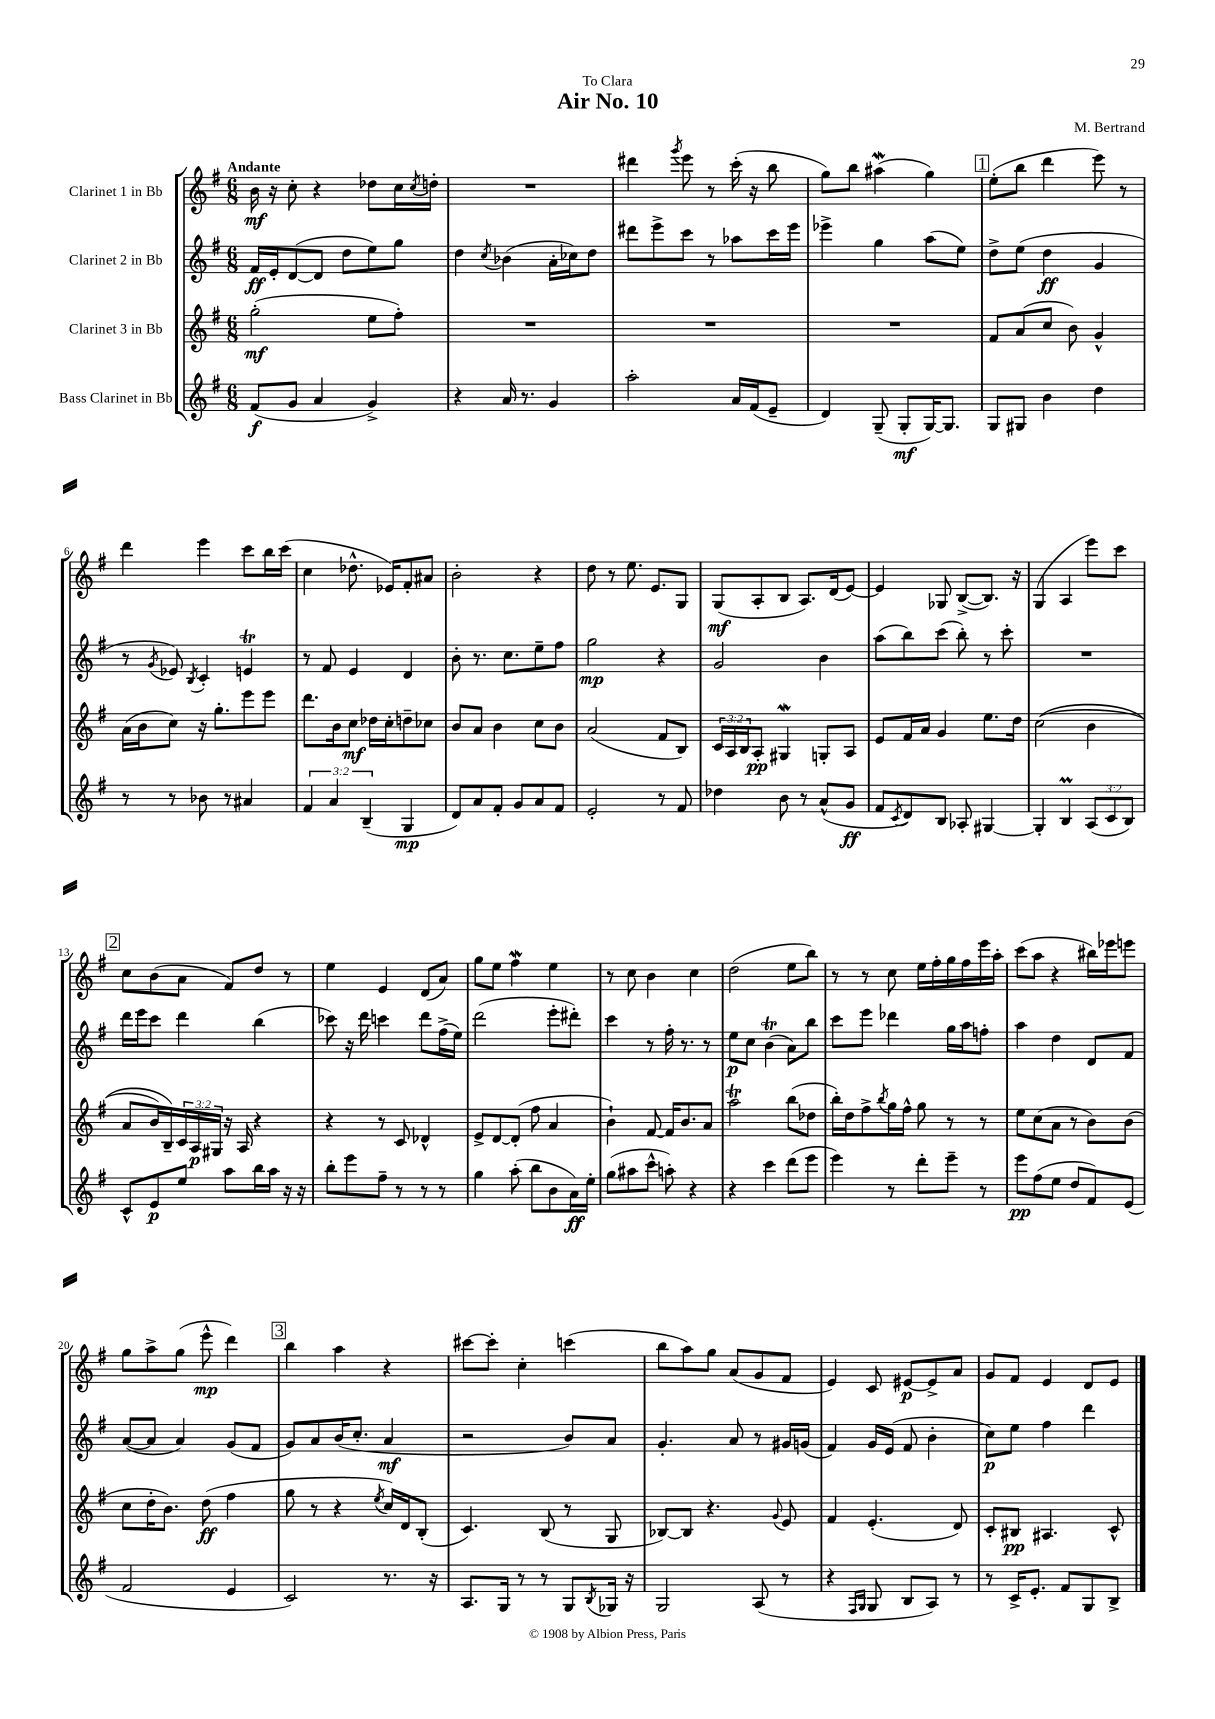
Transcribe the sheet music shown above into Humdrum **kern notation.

**kern	**kern	**kern	**kern
*staff4	*staff3	*staff2	*staff1
*clefG2	*clefG2	*clefG2	*clefG2
*k[f#]	*k[f#]	*k[f#]	*k[f#]
*M6/8	*M6/8	*M6/8	*M6/8
(8f#/L	(2gg'\	16f#/LL	16b\
.	.	16e'/J	16r
8g/J	.	([8d/	8cc'\
4a/	.	8d/]J	4r
.	.	8dd\L	.
4g^/)	8ee\L	8ee\)	8dd-\L
.	8ff#'\J)	8gg\J	16cc\L
.	.	.	8qcc/
.	.	.	16dd'\JJ
=	=	=	=
4r	2.r	4dd\	2.r
.	.	8qcc/	.
16a/	.	(4b-\	.
8.r	.	.	.
4g/	.	16a'\LL	.
.	.	16cc-\J)	.
.	.	8dd\J	.
=	=	=	=
2aa'\	2.r	8ddd#\L	4ddd#\
.	.	8eee^\	.
.	.	.	8qggg/
.	.	8ccc\J	8eee\
.	.	8r	8r
16a/LL	.	8aa-\L	(16ccc'\
(16f#/J	.	.	16r
8e~/J	.	16ccc\L	8bb\
.	.	16eee\JJ	.
=	=	=	=
4d/)	2.r	4eee-^\	8gg\L)
.	.	.	8bb\J
(8G~/	.	4gg\	(4aa#\
8G'/L	.	.	.
[16G/K)	.	(8aa\L	4gg\)
8.G/]J	.	.	.
.	.	8ee\J)	.
=	=	=	=
8G/L	8f#/L	8dd^\L	(8ee'\L
8G#/J	(8a/	(8ee\J	8bb\J
4b\	8cc/J	4dd\	4ddd\
.	8b\)	.	.
4dd\	4g^^/	4g/	8eee\)
.	.	.	8r
=	=	=	=
8r	(16a\LL	8r	4ddd\
.	16b\J	.	.
.	.	8qg/	.
8r	8cc\J)	8e-/)	.
.	.	8qB/	.
8b-\	16r	4c'/	4eee\
.	8.gg'\L	.	.
8r	.	.	.
4a#/	8eee\	4e/	8ccc\L
.	8eee\J	.	16bb\L
.	.	.	(16ccc\JJ
=	=	=	=
6f#/	8.ddd\L	8r	4cc\
.	.	8f#/	.
6a/	.	.	.
.	16b\k	.	.
.	8cc\J	4e/	8.dd-^^\
(6B~/	.	.	.
.	16dd-\LL	.	.
.	16cc'\J	.	16e-/LK)
4G/	8dd~\	4d/	8f#'/
.	8cc-\J	.	8a#/J
=	=	=	=
8d/L)	8b/L	8b'\	2b'\
8a/	8a/J	8.r	.
8f#'/J	4b\	.	.
.	.	8.cc\L	.
8g/L	.	.	.
8a/	8cc\L	8ee~\	4r
8f#/J	8b\J	8ff#\J	.
=	=	=	=
2e'/	(2a/	2gg\	8dd\
.	.	.	8r
.	.	.	8.ee\
.	.	.	8.e/L
8r	8f#/L	4r	.
8f#/	8B/J)	.	8G/J
=	=	=	=
4dd-\	24c/LL	2g/	(8G/L
.	24A/	.	.
.	24B/J	.	.
.	8A'/J	.	8A'/
8b\	4G#/	.	8B/J
8r	.	.	8.A/L)
(8a^^/L	8G'/L	4b\	.
.	.	.	(16d/k
8g/J	8A/J	.	[8e/J)
=	=	=	=
8f#/L	8e/L	(8aa\L	4e/]
8qc/	.	.	.
8d/)	16f#/L	8bb\)	.
.	16a/JJ	.	.
8B/J	4g/	(8ccc\J	8G-/
8A-'/	.	8bb'\)	([8B^/L
[4G#/	8.ee\L	8r	8.B/]J)
.	.	8ccc'\	.
.	16dd\Jk	.	16r
=	=	=	=
4G#'/]	&((2cc\	2.r	(4G/
4B/	.	.	4A/
(12A/L	4b\	.	8eee\L)
12c/	.	.	.
.	.	.	8ccc\J
12B/J)	.	.	.
=	=	=	=
8c^^/L	8a/L	16ddd\LL	8cc\L
.	.	16eee\J	.
8e/	16b/L)	8ccc\J	(8b\
.	16B~/&)	.	.
8ee/J	24c/	4ddd\	8a\J
.	24A/	.	.
.	24G#/JJ	.	.
8aa\L	16r	.	8f#/L)
.	16A/	.	.
16bb\L	4r	(4bb\	8dd/J
16aa\JJ	.	.	.
16r	.	.	8r
16r	.	.	.
=	=	=	=
8bb'\L	4r	8ccc-\)	4ee\
8eee\	.	16r	.
.	.	16ddd\	.
8ff#~\J	8r	4ccc\	4e/
8r	8c/	.	.
8r	4d-^^/	8ddd\L	(8d/L
8r	.	(16ff#^\L	8a/J)
.	.	16ee\JJ)	.
=	=	=	=
4gg\	8e^/L	(2ddd\	8gg\L
.	[8d/	.	8ee\J
(8aa'\	(8d'/]J	.	4ff#\
8bb\L	8ff#\	.	.
8b\	4a/	8eee'\L	4ee\
16a\L)	.	8ddd#'\J)	.
16ee'\JJ	.	.	.
=	=	=	=
(8gg\L	4b`\)	4ccc\	8r
8aa#\	.	.	8cc\
8ccc^^\J	[8f#/	8r	4b\
8aa'\)	16f#/]LK	16ff#'\	.
.	8.b/	8.r	.
4r	.	.	4cc\
.	8a/J	8r	.
=	=	=	=
4r	2aa\	8ee\L	(2dd\
.	.	8cc\J	.
4ccc\	.	(4b\	.
(8ddd\L	(8bb\L	8a\L)	8ee\L
8eee\J	8dd-\J	8bb\J	8bb\J)
=	=	=	=
4eee\)	16bb'\LL)	8ccc\L	8r
.	16dd\J	.	.
.	8ff#^\	8eee\J	8r
.	8qbb/	.	.
8r	16gg\L	4ddd-\	8cc\
.	16ff#^^\JJ	.	.
8ddd'\L	8gg\	.	16ee\LL
.	.	.	16ff#'\
8eee~\J	8r	16gg\LL	16gg\
.	.	16aa\J	16ff#\
8r	8r	8ff'\J	16eee\
.	.	.	16aa'\JJ
=	=	=	=
8eee\L	8ee\L	4aa\	(8ccc\L
(8ff#\	(8cc\	.	8aa\J
8ee\J	8a\J	4dd\	4r
8dd/L	8r	.	.
8f#/)	8b\L)	8d/L	16bb#\LL)
.	.	.	16eee-\J
(8e/J	(8b\J	8f#/J	8eee\J
=	=	=	=
2f#/	8cc\L	([8a/L	8gg\L
.	16dd'\K	8a/]J	8aa^\
.	8.b\J)	.	.
.	.	4a/)	(8gg\J
.	(8dd\	.	8eee^^\
4e/	4ff#\	(8g/L	4ddd\)
.	.	8f#/J	.
=	=	=	=
2c/)	8gg\	8g/L)	4bb\
.	8r	8a/	.
.	4r	(16b/K	4aa\
.	.	8.cc'/J	.
.	8qee/	.	.
8.r	16cc/LL)	4a/	4r
.	16d/J	.	.
.	(8B'/J	.	.
16r	.	.	.
=	=	=	=
8.A/L	4.c/)	2r	[8ccc#\L
.	.	.	8ccc#'\]J
16G/Jk	.	.	.
8r	.	.	4cc'\
8r	(8B/	.	.
8G/L	8r	8b/L)	(4ccc\
8qB/	.	.	.
16G-/Jk	8G/	8a/J	.
16r	.	.	.
=	=	=	=
2G/	[8B-/L)	4.g'/	8bb\L
.	8B-/]J	.	8aa\)
.	4.r	.	8gg\J
.	.	8a/	(8a/L
(8A/	.	8r	8g/
.	8qqg/	.	.
8r	8e/	16g#/LL	8f#/J
.	.	(16g/JJ	.
=	=	=	=
4r	4f#/	4f#/)	4e/)
16qqF#/LL	.	.	.
16qqG/JJ	.	.	.
8G/	(4.e'/	16g/LL	8c/
.	.	(16e/JJ	.
8B/L	.	8f#/	[8e#/L
8A/J)	.	4b'\	8e#^/]
8r	8d/)	.	8a/J
=	=	=	=
8r	8c'/L	8cc\L)	8g/L
16c^/LK	8B#/J	8ee\J	8f#/J
8.e'/J	.	.	.
.	4.A#/	4ff#\	4e/
8f#/L	.	.	.
8G/	.	4ddd\	8d/L
8B^/J	8c^^/	.	8e/J
==	==	==	==
*-	*-	*-	*-
